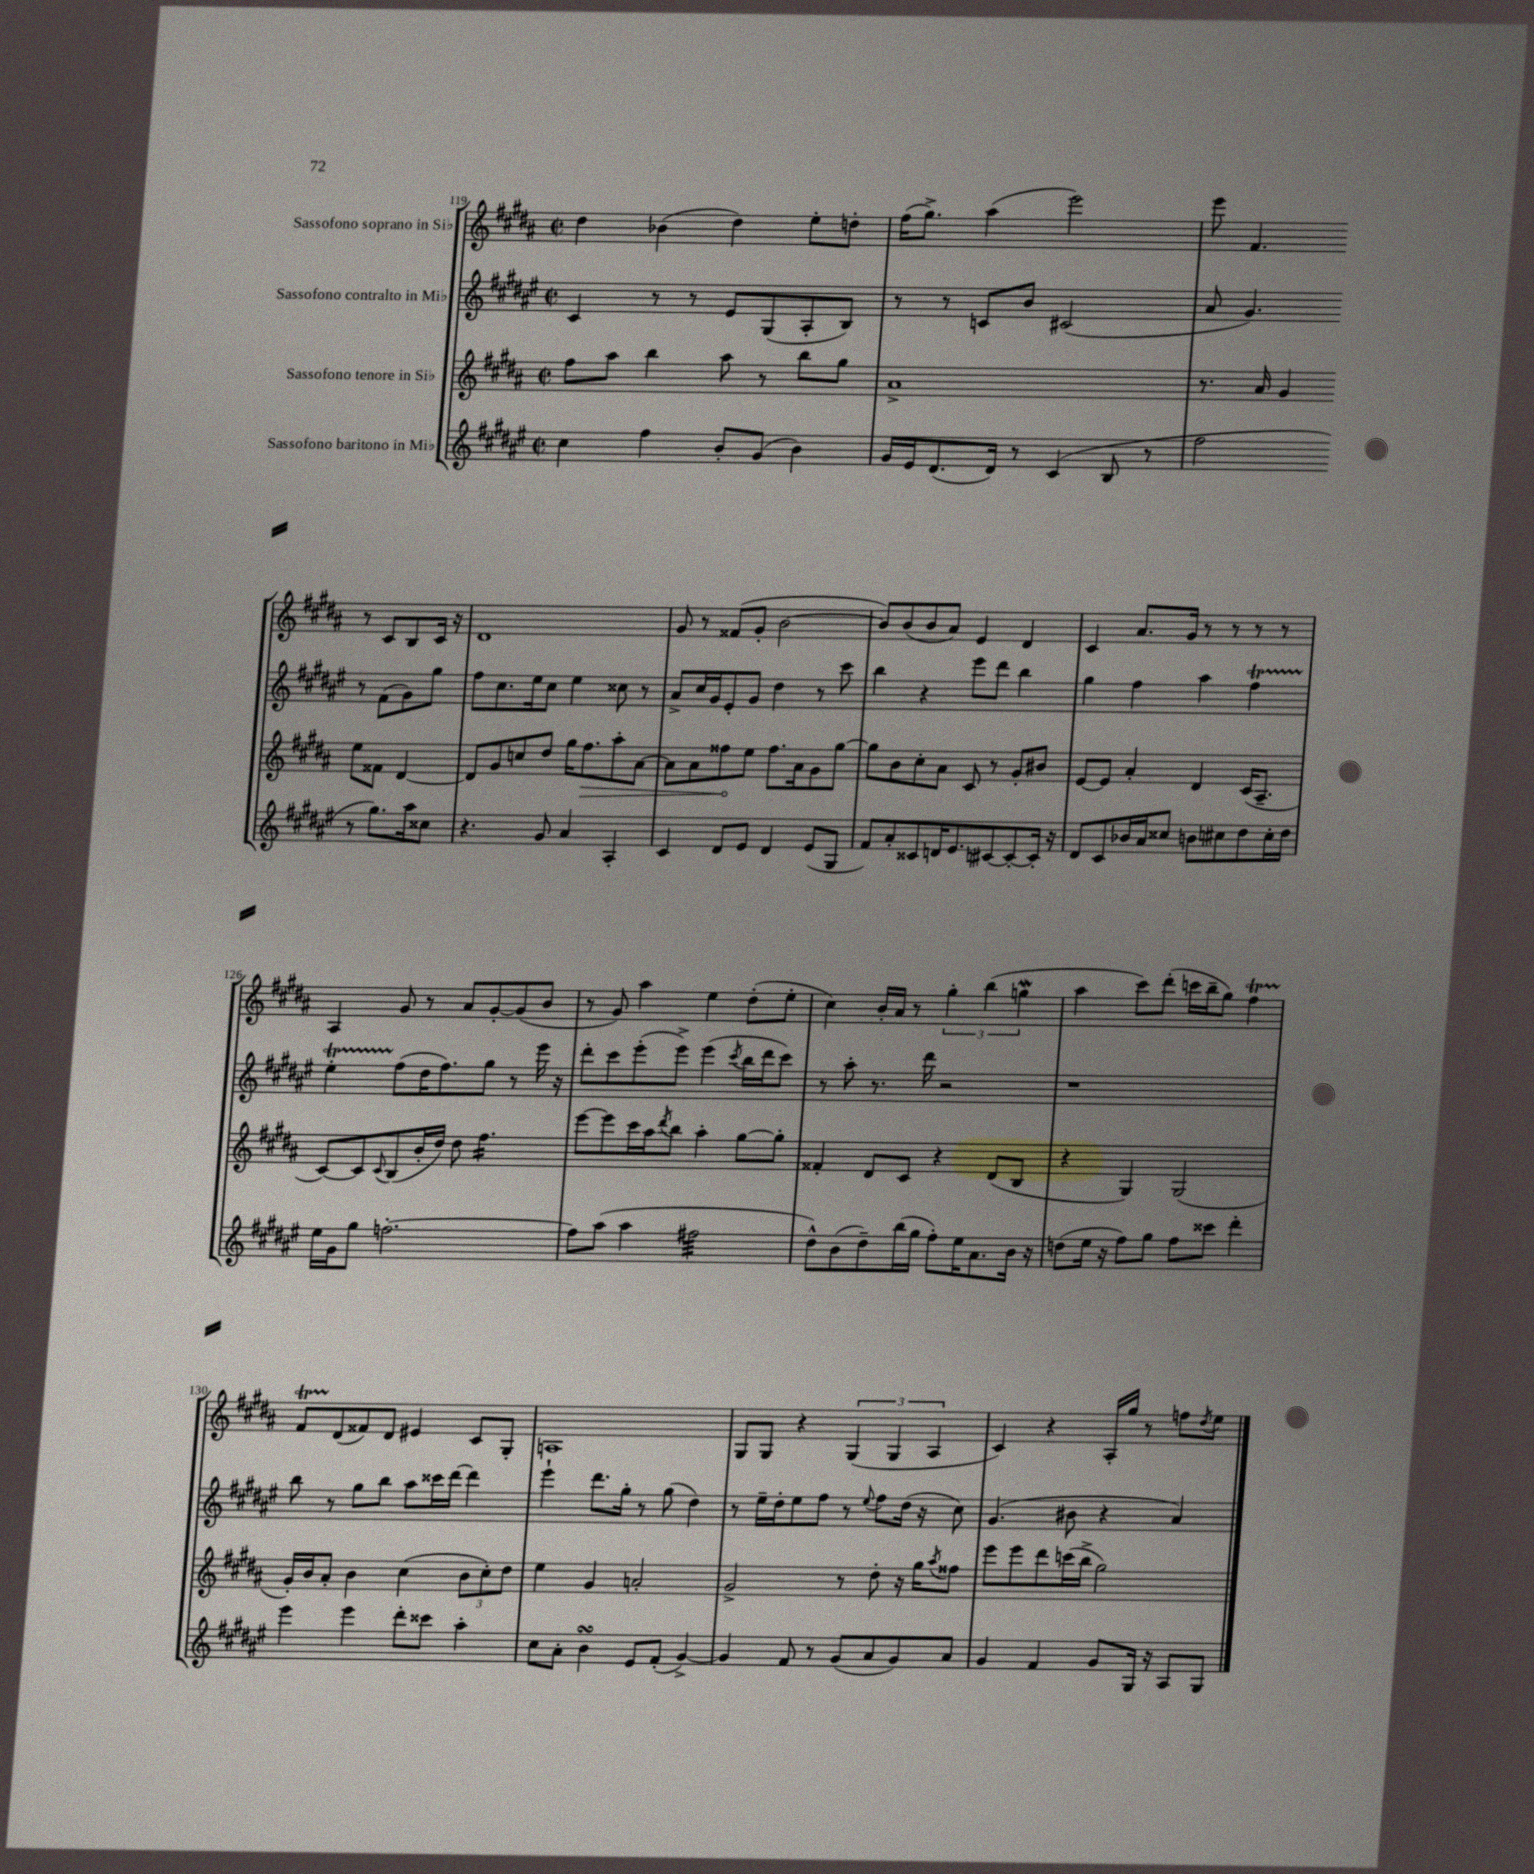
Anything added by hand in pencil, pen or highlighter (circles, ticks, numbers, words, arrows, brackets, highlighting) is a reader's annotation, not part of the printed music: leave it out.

**kern	**kern	**kern	**kern
*staff4	*staff3	*staff2	*staff1
*clefG2	*clefG2	*clefG2	*clefG2
*k[f#c#g#d#a#e#]	*k[f#c#g#d#a#]	*k[f#c#g#d#a#e#]	*k[f#c#g#d#a#]
*M2/2	*M2/2	*M2/2	*M2/2
*met(c|)	*met(c|)	*met(c|)	*met(c|)
4cc#\	8ff#\L	4c#/	4dd#\
.	8aa#\J	.	.
4ff#\	4bb\	8r	(4b-\
.	.	8r	.
8b'/L	8aa#\	8e#/L	4dd#\)
(8g#/J	8r	(8G#/	.
4b\)	8bb\L	8A#'/	8ee'\L
.	8gg#\J	8B/J)	8dd'\J
=	=	=	=
16g#/LL	1a#^	8r	(16ff#\LK
16e#/J	.	.	8.gg#^\J)
(8.d#/	.	8r	.
.	.	8c/L	(4aa#\
16d#/Jk)	.	.	.
8r	.	8b/J	.
(4c#/	.	(2c#/	2eee\)
8B/	.	.	.
8r	.	.	.
=	=	=	=
2ff#\	8.r	8a#/	8eee\
.	.	4.g#/)	4.f#/
.	16a#/	.	.
.	4g#/	.	.
8r	8ee\L	8r	8r
8.gg#\L)	8f##\J	(8f#\L	8c#/L
.	[4d#/	8g#\)	8B/
16aa#\k	.	.	.
8cc##\J	.	8gg#\J	16c#/Jk
.	.	.	16r
=	=	=	=
4.r	8d#/]L	8ff#\L	1d#
.	8g#/	8.cc#\	.
.	8cc/	.	.
.	.	16ee#\k	.
8g#/	8dd#/J	8cc#\J	.
4a#/	16gg#\LK	4ee#\	.
.	8.ff#\	.	.
4A#'/	8aa#'\	8cc##\	.
.	[8a#\J	8r	.
=	=	=	=
4c#/	8a#\]L	8a#^/L	8g#/
.	8a#\	16cc#/L	8r
.	.	16g#/J	.
8d#/L	8ff##\	8e#'/	(8f##/L
8e#/J	8ee\J	8g#/J	8g#'/J
4d#/	8.ff##\L	4dd#\	[2b\
.	16a#\k	.	.
(8e#/L	8g#\	8r	.
8G#/J	[8gg#\J	8ccc#\	.
=	=	=	=
8f#/L)	8gg#\]L	4bb\	8b/]L)
8a#'/	8b\	.	(8b/
8c##/	8cc#'\	4r	8b/
16d/K	8a#\J	.	8a#/J)
8.e#/	.	.	.
.	8c#/	8eee#\L	4e/
[8c#/	8r	8ddd#\J	.
8c#'/_	8g#'/L	4bb\	4d#/
16c#'/]Jk	8b#/J	.	.
16r	.	.	.
=	=	=	=
8d#/L	[8e/L	4gg#\	4c#/
8c#/	8e/]J	.	.
16b-/L	4a#'/	4ff#\	8.a#/L
16a#/J	.	.	.
8cc##/J	.	.	.
.	.	.	16g#/Jk
8b\L	4d#/	4aa#\	8r
8cc#\	.	.	8r
8dd#\	(16c#/LK	4ff#\	8r
.	8.A#~/J	.	.
16cc#'\L	.	.	8r
16dd#\JJ	.	.	.
=	=	=	=
16ee#\LL	[8c#/L)	4ee#'\	4A#/
16g#\J	.	.	.
8gg#\J	8c#/]	.	.
.	8qqc#/	.	.
[2.ff'\	(8B/	(8ff#\L	8g#/
.	16b'/L	16dd#\K	8r
.	16dd#/JJ)	8.ff#\)	.
.	8dd#\	.	8a#/L
.	4.ff#\	8gg#\J	[8g#'/
.	.	8r	(8g#/]
.	.	16eee#\	8b/J
.	.	16r	.
=	=	=	=
8ff\]L	[8eee\L	8ddd#'\L	8r
(8aa#\J	8eee\]	8ccc#\	8g#/)
4aa#\	16ccc#\L	(8eee#'\	4aa#\
.	16aa#\J	.	.
.	8qddd#/	.	.
.	8bb\J	8eee#^\J)	.
2ff#\	4aa#'\	(4eee#\	4ee\
.	.	8qccc#/	.
.	[8gg#\L	16bb\LL	(8dd#'\L
.	.	16ddd#\J	.
.	8gg#'\]J	8ccc#\J)	8ee'\J
=	=	=	=
8dd#^^\L)	4f##'/	8r	4cc#\)
(8b\	.	8aa#'\	.
8dd#~\)	8d#/L	8.r	16b'/LL
.	.	.	16a#/JJ
(16bb\L	8c#/J	.	8r
16gg#\JJ	.	16ddd#\	.
8ff#'\L)	4r	2r	6gg#'\
16ee#\K	.	.	.
.	.	.	(6bb\
8.a#\	.	.	.
.	(8d#/L	.	.
.	.	.	6gg\
16b\Jk	8B/J	.	.
16r	.	.	.
=	=	=	=
(8dd\L	4r	1r	4aa#\
16ee#\Jk	.	.	.
16r	.	.	.
8ff#\L)	4G#/)	.	8ccc#\L)
8gg#\J	.	.	(8ddd#'\J
8ff#\L	(2G#/	.	16ccc\LL
.	.	.	16bb~\J
8ccc##\J	.	.	8gg#\J)
4ddd#'\	.	.	4ff#\
=	=	=	=
4eee#\	16g#'/LL)	8bb\	8f#/L
.	16b/J	.	.
.	8a#'/J	8r	(8d#/
4eee#\	4b\	8gg#\L	8f##/)
.	.	8bb\J	8d#/J
8ddd#'\L	(4cc#\	8aa#\L	4e#/
8ccc##\J	.	16ccc##\L	.
.	.	[16ddd#\JJ	.
4aa#'\	12b\L	4ddd#\]	8c#/L
.	12cc#'\)	.	.
.	.	.	8G#'/J
.	12dd#\J	.	.
=	=	=	=
8cc#\L	4ee\	4eee#`\	1A
8a#'\J	.	.	.
4b\	4g#/	8.ddd#\L	.
.	.	16gg#'\Jk	.
8e#/L	2a'/	8r	.
(8f#'/J	.	(8gg#\	.
[4g#^/)	.	4dd#\)	.
=	=	=	=
4g#/]	2g#^/	8r	8G#/L
.	.	16ee#~\LL	8G#/J
.	.	16dd#'\J	.
8f#/	.	8ee#\	4r
8r	.	8ff#\J	.
(8g#/L	8r	8r	(6G#/
.	.	8qqee#/	.
8a#/	8dd#'\	8ff#\L	.
.	.	.	6G#/
8g#/)	16r	(16dd#\Jk	.
.	16gg#\LK	16r	.
.	.	.	6A#/
.	8qaa#/	.	.
8a#/J	8ff##\J	8cc#\)	.
=	=	=	=
4g#/	8eee\L	(4.g#/	4c#/)
.	8eee\	.	.
4f#/	8ddd#\	.	4r
.	(16ccc\L	8b#\	.
.	16bb^\JJ	.	.
8g#/L	2gg#\)	4r	16A#'/LL
.	.	.	16gg#/JJ
16G#/Jk	.	.	8r
16r	.	.	.
8A#/L	.	4a#/)	8ff\L
.	.	.	8qdd#/
8G#/J	.	.	8ee\J
==	==	==	==
*-	*-	*-	*-
